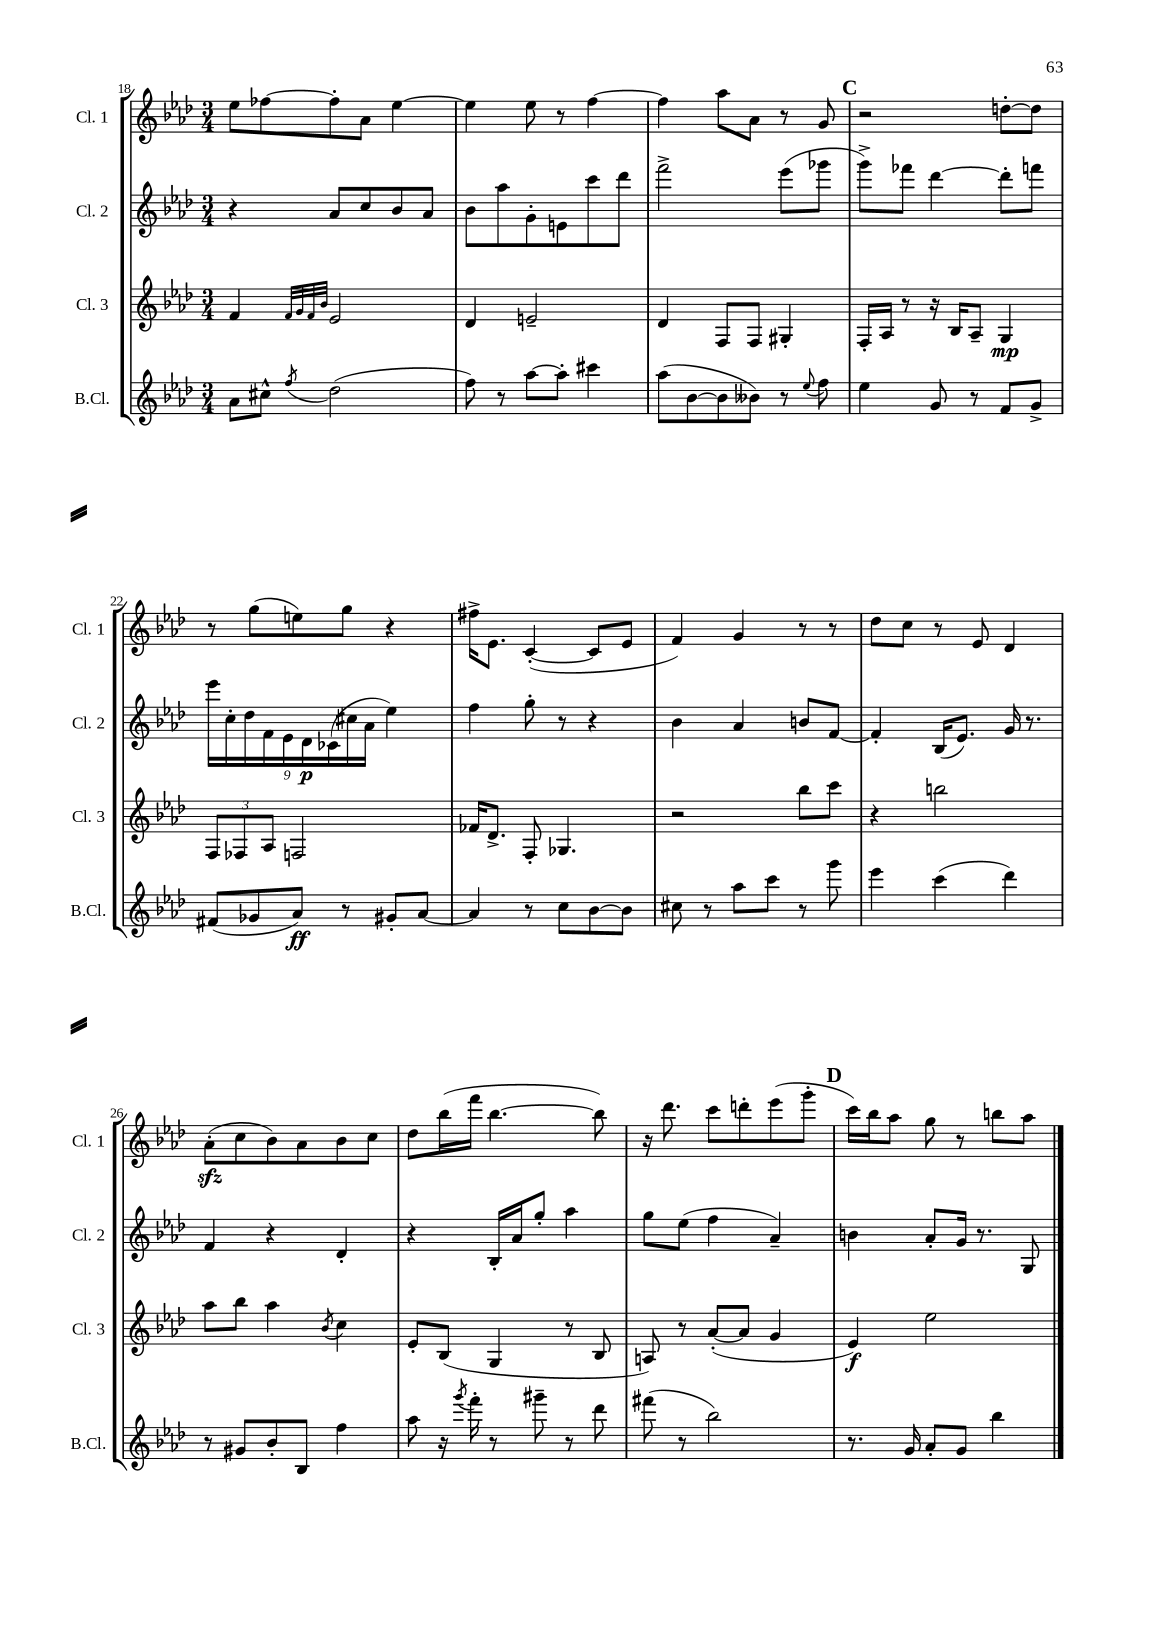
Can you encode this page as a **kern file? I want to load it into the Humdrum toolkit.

**kern	**kern	**kern	**kern
*staff4	*staff3	*staff2	*staff1
*clefG2	*clefG2	*clefG2	*clefG2
*k[b-e-a-d-]	*k[b-e-a-d-]	*k[b-e-a-d-]	*k[b-e-a-d-]
*M3/4	*M3/4	*M3/4	*M3/4
8a-	4f	4r	8ee-
8cc#^^	.	.	[8ff-
.	32qqf	.	.
.	32qqg	.	.
.	32qqf	.	.
8qff	32qqb-	.	.
(2dd-	2e-	8a-	8ff-']
.	.	8cc	8a-
.	.	8b-	[4ee-
.	.	8a-	.
=	=	=	=
8ff)	4d-	8b-	4ee-]
8r	.	8aa-	.
[8aa-	2e~	8g'	8ee-
8aa-']	.	8e	8r
4ccc#	.	8ccc	[4ff
.	.	8ddd-	.
=	=	=	=
(8aa-	4d-	2fff^	4ff]
[8b-	.	.	.
8b-]	8F	.	8aa-
8b--)	8F	.	8a-
8r	4G#'	(8eee-	8r
8qqee-	.	.	.
8ff	.	8ggg-	8g
=	=	=	=
4ee-	16F'	8ggg^)	2r
.	16A-	.	.
.	8r	8fff-	.
8g	16r	[4ddd-	.
.	16B-	.	.
8r	8A-~	.	.
8f	4G	8ddd-']	[8dd'
8g^	.	8fff	8dd]
=	=	=	=
(8f#	12F	18eee-	8r
.	.	18cc'	.
.	12F-	.	.
.	.	18dd-	.
8g-	.	.	(8gg
.	12A-	18f	.
.	.	18e-	.
8a-)	2F	.	8ee)
.	.	18d-	.
.	.	(18c-	.
8r	.	.	8gg
.	.	18cc#	.
.	.	18a-	.
8g#'	.	4ee-)	4r
[8a-	.	.	.
=	=	=	=
4a-]	16f-	4ff	16ff#^
.	8.d-^	.	8.e-
8r	8F'	8gg'	([4c'
8cc	4.G-	8r	.
[8b-	.	4r	8c]
8b-]	.	.	8e-
=	=	=	=
8cc#	2r	4b-	4f)
8r	.	.	.
8aa-	.	4a-	4g
8ccc	.	.	.
8r	8bb-	8b	8r
8ggg	8ccc	[8f	8r
=	=	=	=
4eee-	4r	4f']	8dd-
.	.	.	8cc
(4ccc	2bb	(16B-	8r
.	.	8.e-)	.
.	.	.	8e-
4ddd-)	.	16g	4d-
.	.	8.r	.
=	=	=	=
8r	8aa-	4f	(8a-'
8g#	8bb-	.	8cc
8b-'	4aa-	4r	8b-)
8B-	.	.	8a-
.	8qb-	.	.
4ff	4cc	4d-'	8b-
.	.	.	8cc
=	=	=	=
8aa-	8e-'	4r	8dd-
16r	(8B-	.	(16bb-
8qggg	.	.	.
16fff'	.	.	16fff
8r	4G	16B-'	[4.bb-
.	.	16a-	.
8ggg#~	.	8gg'	.
8r	8r	4aa-	.
8ddd-	8B-	.	8bb-])
=	=	=	=
(8fff#	8A)	8gg	16r
.	.	.	8.ddd-
8r	8r	(8ee-	.
2bb-)	([8a-'	4ff	8ccc
.	8a-]	.	8ddd'
.	4g	4a-~)	(8eee-
.	.	.	8ggg'
=	=	=	=
8.r	4e-)	4b	16ccc)
.	.	.	16bb-
.	.	.	8aa-
16g	.	.	.
8a-'	2ee-	8a-'	8gg
8g	.	16g	8r
.	.	8.r	.
4bb-	.	.	8bb
.	.	8G	8aa-
==	==	==	==
*-	*-	*-	*-
